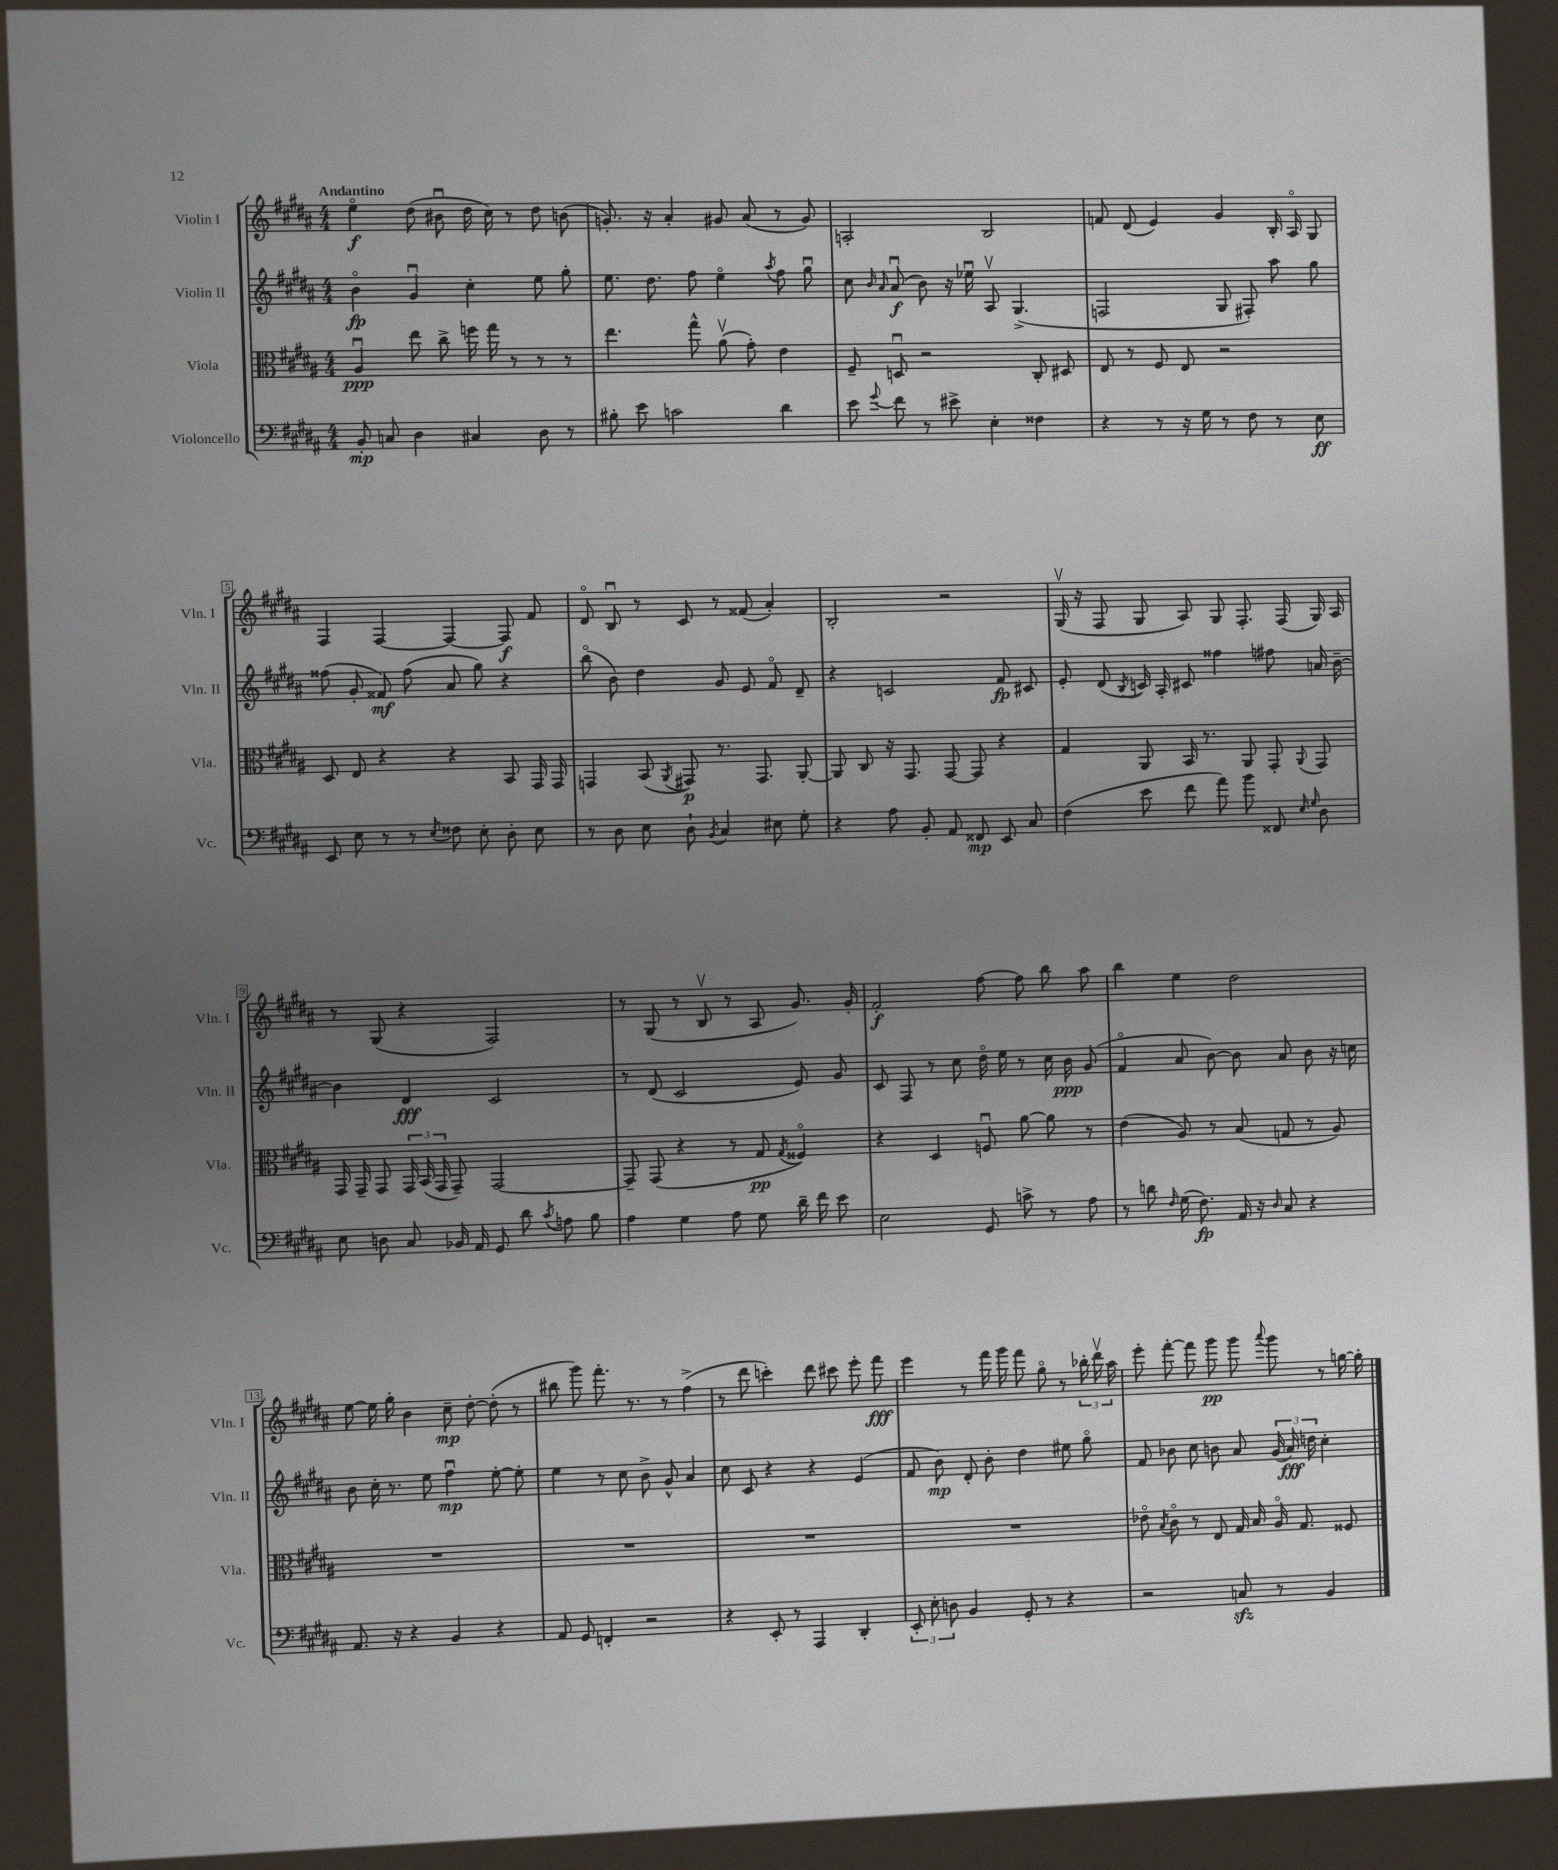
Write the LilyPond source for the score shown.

<<
\new StaffGroup <<
\new Staff = "s0" \with { instrumentName = "Violin I" shortInstrumentName = "Vln. I" } {
    \clef treble \key b \major \numericTimeSignature \time 4/4 \tempo "Andantino"
    \autoBeamOff e''4\flageolet\f dis''8( bis'8\downbow dis''16 cis''16) r8 dis''8 b'8( |
    g'8.-.) r16 ais'4-. gis'8 ais'8( r8 gis'8) |
    a2-. b2 |
    f'8 dis'8( e'4) gis'4 b16-. ais16\flageolet gis8 |
    fis4 fis4~ fis4~ fis8\f fis'8 |
    dis'8\flageolet b8\downbow r8 cis'8 r8 fisis'8( ais'4-.) |
    b2-. r2 |
    gis16\upbow( r16 fis8 gis8 ais8) gis8 fis8.-. fis16( gis16) ais16 |
    r8 gis8( r4 fis2) |
    r8 gis8( r8 b8\upbow r8 ais8 gis'8.) gis'16-. |
    fis'2-.\f fis''8~ fis''8 b''8 ais''8 |
    b''4 e''4 dis''2 |
    e''8~ e''16 gis''16-. b'4 cis''8--\mp dis''8~-. dis''8-.( r8 |
    bis''8 gis'''8) fis'''8.-. r8. r8 fis''4->( |
    r8 dis'''8 c'''4-.) dis'''8 cis'''8 e'''8-. fis'''8\fff |
    e'''4 r8 fis'''16 gis'''16 fis'''8 gis''8\flageolet r8 \tuplet 3/2 { bes''16-. dis'''16\upbow ais''16 } |
    e'''8-. fis'''8~-. fis'''8 gis'''8\pp gis'''8 \appoggiatura { ais'''8 } gis'''8 r8 g''16~ g''16-. \bar "|." |
}
\new Staff = "s1" \with { instrumentName = "Violin II" shortInstrumentName = "Vln. II" } {
    \clef treble \key b \major \numericTimeSignature \time 4/4
    \autoBeamOff b'4\flageolet\fp gis'4\downbow cis''4-. e''8 gis''8-. |
    e''8. dis''8. fis''8 e''4\flageolet \acciaccatura { ais''8 } fis''8 gis''8\downbow |
    cis''8 \grace { b'16 ais'16 } ais'8\downbow\f( b'8) r16 ees''16\downbow ais8\upbow gis4.->( |
    f2 gis8 fis8-.) ais''8 gis''8 |
    fisis''8( gis'8-. fisis'8\mf) fisis''8( ais'8 gis''8) r4 |
    b''8\flageolet( b'8) dis''4 gis'8 e'8 fis'8\flageolet dis'8-- |
    r4 c'2 fis'8\fp cis'8 |
    e'8-. dis'8( \acciaccatura { b8 } c'16) ais16-. cis'8 fisis''4 fis''8 a'16 b'16~-- |
    b'4 dis'4\fff cis'2 |
    r8 dis'8( cis'2 e'8) gis'8 |
    cis'8 fis8 r8 cis''8 dis''16\flageolet e''16 r8 cis''16 b'16\ppp gis'8( |
    fis'4\flageolet ais'8 b'8~) b'8 ais'8 b'8 r16 c''16 |
    b'8 cis''16-. r8. e''8 fis''4\downbow\mp e''8~-. e''8-. |
    e''4 r8 cis''8 b'8-> gis'8-^ ais'4 |
    cis''8 cis'8 r4 r4 e'4( |
    fis'8 b'8\mp) dis'8-. b'8-. dis''4 eis''8 gis''8\flageolet |
    fis'8 bes'8 cis''8 b'8 ais'8 \tuplet 3/2 { gis'16( ais'16\fff) d''16 } cis''4-. \bar "|." |
}
\new Staff = "s2" \with { instrumentName = "Viola" shortInstrumentName = "Vla." } {
    \clef alto \key b \major \numericTimeSignature \time 4/4
    \autoBeamOff ais4\downbow\ppp e''8 cis''8-> f''16 gis''16 r8 r8 r8 |
    e''4. gis''8-^ ais'8\upbow( gis'8-.) e'4 |
    fis8-- d8\downbow r2 cis8-. dis8 |
    e8 r8 fis8 e8 r2 |
    dis8 e8 r4 r4 b,8 gis,16 gis,16 |
    g,4 b,8( \acciaccatura { ais,8 } gis,8\p) r8. gis,8. ais,8~-. |
    ais,8 cis8 r16 gis,8. gis,8~ gis,8 r4 |
    gis4 ais,8 b,16 r8. ais,8 gis,8-. \appoggiatura { ais,8 } gis,8 |
    gis,16 gis,16-- gis,8 \tuplet 3/2 { gis,16 b,16( gis,16 } gis,8--) gis,2~ |
    gis,8-- gis,8( r4 r8 gis8\pp \acciaccatura { gis8 } fisis4\flageolet) |
    r4 dis4 f8\downbow ais'8~ ais'8 r8 |
    e'4( ais8) r8 b8( g8 r8 ais8) |
    R1 |
    R1 |
    R1 |
    R1 |
    ees'8\flageolet \acciaccatura { b8 } cis'8\flageolet r8 e8 gis16 b16 ais16\flageolet gis8. fisis8 \bar "|." |
}
\new Staff = "s3" \with { instrumentName = "Violoncello" shortInstrumentName = "Vc." } {
    \clef bass \key b \major \numericTimeSignature \time 4/4
    \autoBeamOff b,8-.\mp c8 dis4 cis4 dis8 r8 |
    bis8-. e'8 c'2 dis'4 |
    e'8 \appoggiatura { gis'8 } fis'8 r8 eis'8-> e4-. fisis4 |
    r4 r8 r16 gis16 r8 fis8 r8 e8\ff |
    e,8 e8 r8 r8 \acciaccatura { e8 } fisis8 e8-. dis8-. e8 |
    r8 dis8 e8 dis8-! \acciaccatura { b,8 } cis4 eis8 gis8-. |
    r4 ais8 b,8-. ais,8 fisis,8\mp e,8 cis8 |
    fis4( e'8 fis'8 ais'8) b'8 fisis,8 \grace { e16 gis16 } dis8 |
    e8 d8 cis8 bes,16 ais,16 gis,8 dis'8 \acciaccatura { cis'8 } a8 b8 |
    ais4 gis4 ais8 gis8 dis'16-- fis'16 e'8 |
    e2 gis,8 c'8-> r8 ais8 |
    r8 d'8 \grace { fis16 } gis16( fis8.\fp) ais,16 r16 \grace { dis16 } cis8 r4 |
    ais,8. r16 r4 b,4 r4 |
    ais,8 gis,8 f,4-. r2 |
    r4 e,8-. r8 ais,,4 dis,4-. |
    \tuplet 3/2 { e,8-. e8-. d8 } b,4 gis,8-. r8 r4 |
    r2 c8\sfz r8 b,4 \bar "|." |
}
>>
>>
\layout { \context { \Score \override BarNumber.stencil = #(make-stencil-boxer 0.1 0.3 ly:text-interface::print) } }
